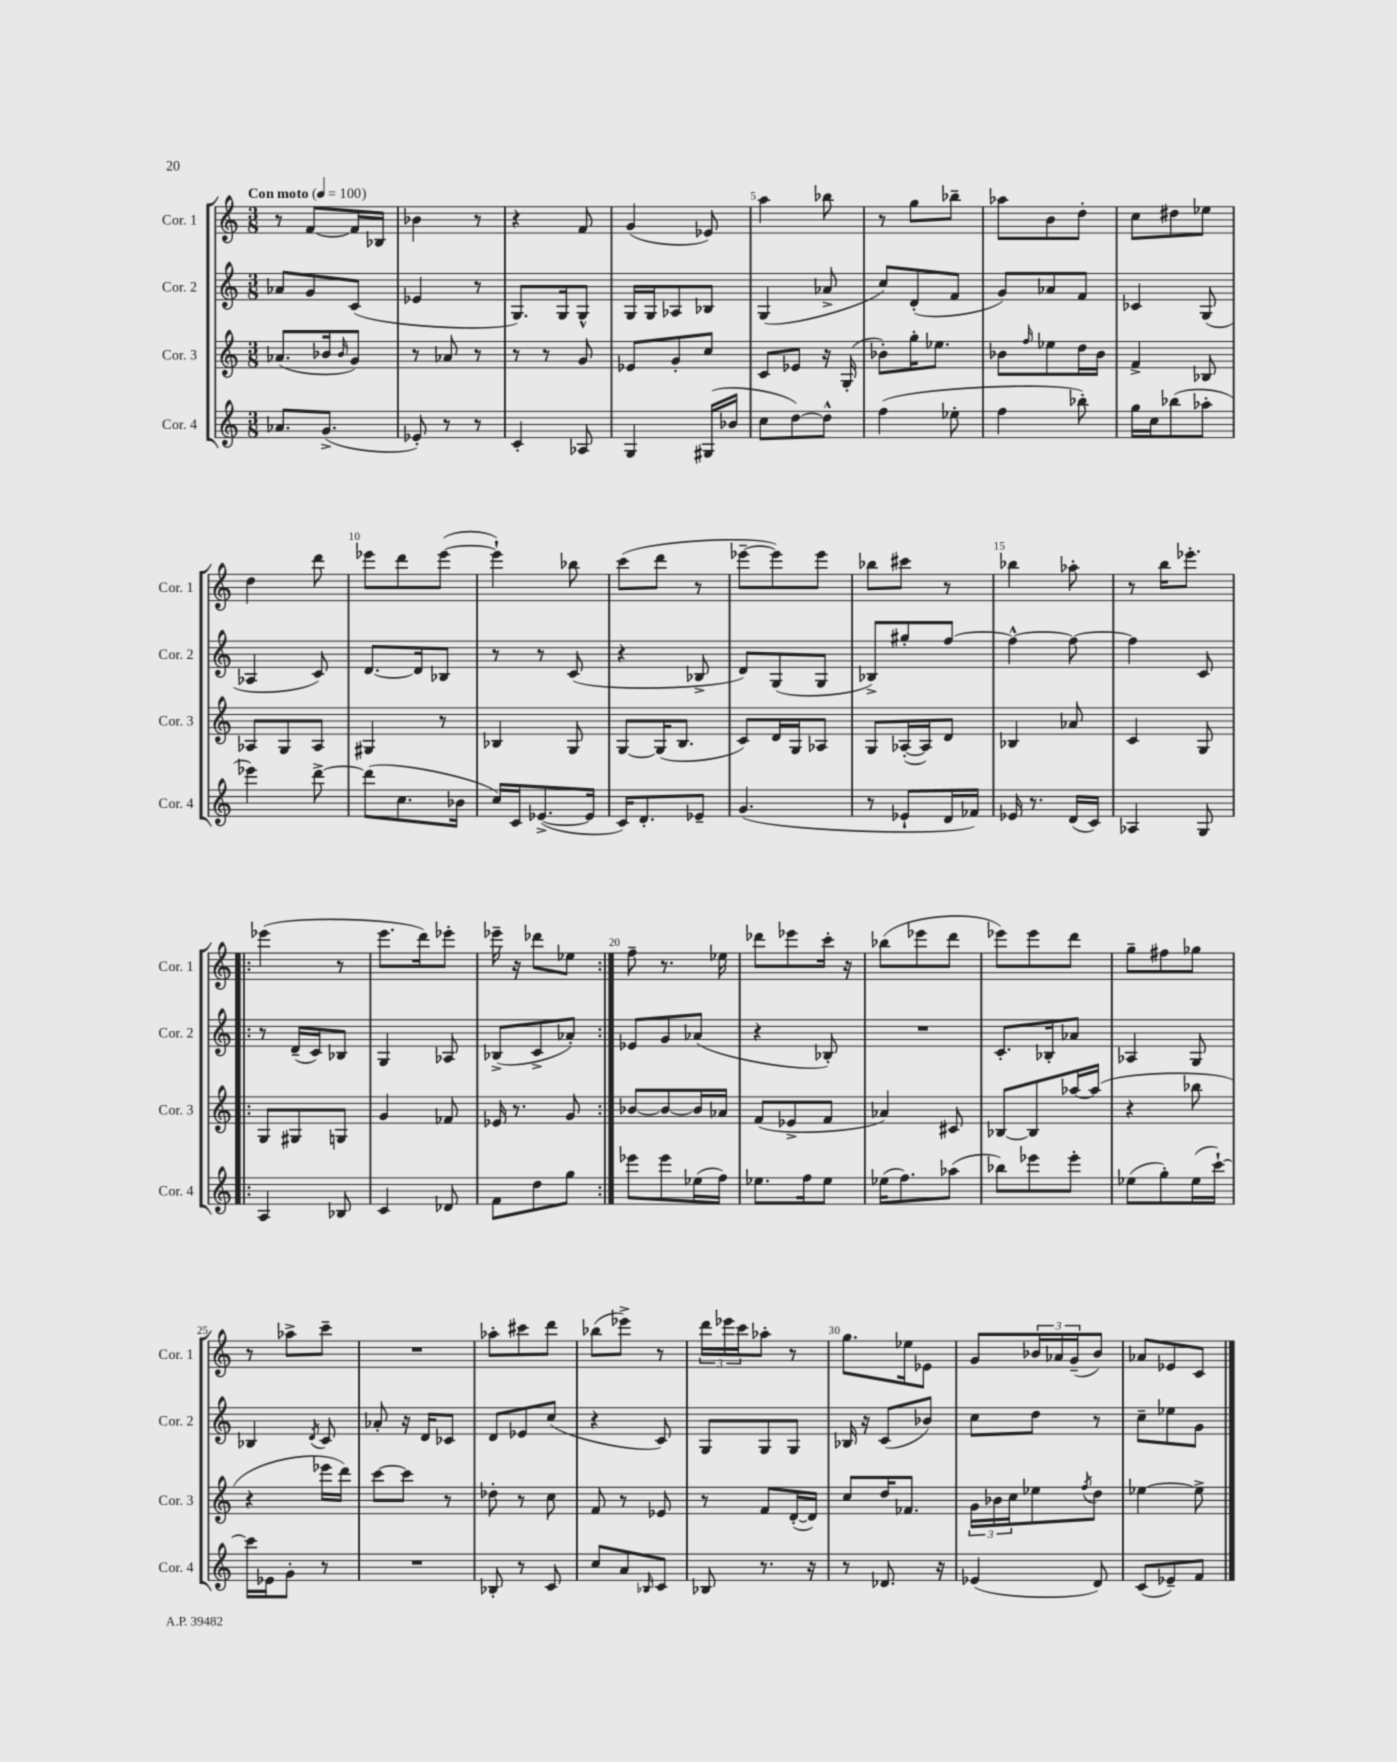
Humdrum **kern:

**kern	**kern	**kern	**kern
*part4	*part3	*part2	*part1
*staff4	*staff3	*staff2	*staff1
*I"Cor. 4	*I"Cor. 3	*I"Cor. 2	*I"Cor. 1
*I'Cor. 4	*I'Cor. 3	*I'Cor. 2	*I'Cor. 1
*clefG2	*clefG2	*clefG2	*clefG2
*k[]	*k[]	*k[]	*k[]
*M3/8	*M3/8	*M3/8	*M3/8
*MM100	*MM100	*MM100	*MM100
=1	=1	=1	=1
!	!	!	!LO:TX:a:B:t=Con moto
8.a-X/L	(8.a-X/L	8a-X/L	8r
.	.	8g/	[8f/L
(8.g^/J	16b-X/k	.	.
.	16qqb-/	.	.
.	8g/J)	(8c/J	16f/L]
.	.	.	16B-X/JJ
=2	=2	=2	=2
8e-X'/)	8r	4e-X/	4b-X\
8r	8a-X/	.	.
8r	8r	8r	8r
=3	=3	=3	=3
4c'/	8r	8.G/L)	4r
.	8r	.	.
.	.	16G/k	.
8A-X/	8g/	8G^^/J	8f/
=4	=4	=4	=4
4G/	8e-X/L	16G/LL	(4g/
.	.	16G/J	.
.	8g'/	8A-X/	.
(16G#X/LL	8cc/J	8B-X/J	8e-X/)
16b-X/JJ	.	.	.
=5	=5	=5	=5
8cc\L	8c/L	(4G/	4aa\
[8dd\)	8e-X/J	.	.
8dd^^\J]	16r	8a-X^/	8bb-X\
.	(16G'/	.	.
=6	=6	=6	=6
(4ff\	8b-X'\L)	8cc/L)	8r
.	16gg'\K	(8d'/	8gg\L
.	8.ee-X\J	.	.
8ee-X'\	.	8f/J	8bb-X~\J
=7	=7	=7	=7
4ff\	8b-X\L	8g/L)	8aa-X\L
.	16qqff/	.	.
.	8ee-X\	8a-X/	8b\
8bb-X'\)	16dd\L	8f/J	8dd'\J
.	16b-\JJ	.	.
=8	=8	=8	=8
16gg\LL	4f^/	4c-X/	8cc\L
16cc\J	.	.	.
(8bb-X\	.	.	8dd#X\
8aa-X'\J	8B-X/	(8G/	8ee-X\J
!!LO:LB:g=z
=9	=9	=9	=9
4eee-X\)	8A-X/L	4A-X/	4dd\
.	8G/	.	.
[8ddd^\	8A-/J	8c/)	8ddd\
=10	=10	=10	=10
(8ddd\L]	4G#X/	[8.d/L	8eee-X\L
8.cc\	.	.	8ddd\
.	.	16d/k]	.
.	8r	8B-X/J	([8eee-\J
16b-X\Jk	.	.	.
=11	=11	=11	=11
16cc/LL)	4B-X/	8r	4eee-`\])
16c/J	.	.	.
([8.e-X^/	.	8r	.
.	8G/	(8c/	8bb-X\
16e-/Jk]	.	.	.
=12	=12	=12	=12
16c/KL)	[8G/L	4r	(8ccc\L
8.d'/	.	.	.
.	(16G/K]	.	8ddd\J
.	8.B/J	.	.
8e-X~/J	.	8B-X^/	8r
=13	=13	=13	=13
(4.g/	8c/L)	8d/L)	[8eee-X~\L
.	16d/L	(8G/	8eee-\])
.	16G/J	.	.
.	8A-X/J	8G/J	8eee-\J
=14	=14	=14	=14
8r	8G/L	8B-X^/L)	8bb-X\L
8e-X`/L	([16A-X'/L	8gg#X'/	8ccc#X\J
.	16A-/J])	.	.
16d/L	8d/J	[8ff/J	8r
16f-X/JJ)	.	.	.
=15	=15	=15	=15
16e-X/	4B-X/	4ff^^\_	4bb-X\
8.r	.	.	.
(16d/LL	8a-X/	8ff\_	8aa-X'\
16c/JJ)	.	.	.
=16	=16	=16	=16
4A-X/	4c/	4ff\]	8r
.	.	.	16bb\KL
.	.	.	8.eee-X'\J
8G/	8G/	8c/	.
!!LO:LB:g=z
=17!|:	=17!|:	=17!|:	=17!|:
4A/	8G/L	8r	(4eee-X\
.	8G#X/	(16d~/LL	.
.	.	16c/J)	.
8B-X/	8Gn/J	8B-X/J	8r
=18	=18	=18	=18
4c/	4g/	4G/	8.eee\L
.	.	.	16ddd\k)
8d-X/	8f-X/	8A-X/	8eee-X'\J
=19	=19	=19	=19
8f\L	16e-X/	(8B-X^/L	16eee-X~\
.	8.r	.	16r
8dd\	.	8c^/	8ddd-X\L
8gg\J	8g/	8a-X'/J)	8ee-X\J
=20:|!	=20:|!	=20:|!	=20:|!
8eee-X\L	[8b-X/L	8e-X/L	8ff~\
8eee-\	8b-/_	8g/	8.r
(16ee-X\L	16b-/L]	(8a-X/J	.
16ff\JJ)	16a-X/JJ	.	16ee-X\
=21	=21	=21	=21
8.ee-X\L	(8f/L	4r	8ddd-X\L
.	8e-X^/	.	8eee-X\
16ff\k	.	.	.
8ee-\J	8f/J	8B-X'/)	16ccc'\Jk
.	.	.	16r
=22	=22	=22	=22
(16ee-X\KL	4a-X/)	4.r	(8bb-X\L
8.ff\)	.	.	.
.	.	.	8eee-X\
(8aa-X\J	8c#X/	.	8ddd\J
=23	=23	=23	=23
8bb-X\L)	[8B-X/L	8.c'/L	8eee-X\L)
8eee-X\	8B-/]	.	8eee-\
.	.	16B-X'/k	.
8eee-'\J	[16aa-X/L	8a-X/J	8ddd\J
.	(16aa-/JJ]	.	.
=24	=24	=24	=24
(8ee-X\L	4r	4A-X/	8gg~\L
8gg'\)	.	.	8ff#X\
(16ee-\L	8bb-X\	8G/	8gg-X\J
[16ccc`\JJ)	.	.	.
!!LO:LB:g=z
=25	=25	=25	=25
16ccc\LL]	4r	4B-X/	8r
16e-X\J	.	.	.
8g'\J	.	.	8aa-X^\L
.	.	8qd/	.
8r	16eee-X\LL	8c/	8ccc~\J
.	16ddd\JJ)	.	.
=26	=26	=26	=26
4.r	[8ccc\L	8a-X'/	4.r
.	8ccc\J]	16r	.
.	.	16d/KL	.
.	8r	8c-X/J	.
=27	=27	=27	=27
8B-X'/	8dd-X'\	8d/L	8aa-X'\L
8r	8r	8e-X/	8ccc#X\
8c/	8cc\	(8cc/J	8ddd\J
=28	=28	=28	=28
8cc/L	8f/	4r	(8bb-X\L
8a/	8r	.	8eee-X^\J)
16qqB-X/	.	.	.
8c/J	8e-X/	8c/)	8r
=29	=29	=29	=29
8B-X/	8r	8G/L	24ddd\LL
.	.	.	24eee-X\
.	.	.	24ccc\J
8.r	8f/L	8G/	8aa-X'\J
.	([16d'/L	8G/J	8r
16r	16d/JJ])	.	.
=30	=30	=30	=30
8r	8cc/L	16B-X/	8.gg\L
.	.	16r	.
8.d-X/	16dd/K	(8c/L	.
.	8.f-X/J	.	16ee-X\k
.	.	8b-X/J)	8e-X\J
16r	.	.	.
=31	=31	=31	=31
(4e-X/	24g\LL	8cc\L	8g/L
.	24b-X\	.	.
.	24cc\J	.	.
.	8ee-X\	8dd\J	24b-X/L
.	.	.	24a-X/
.	.	.	(24g~/J
.	8qff/	.	.
8d/)	8dd\J	8r	8b-/J)
=32	=32	=32	=32
(8c/L	[4ee-X\	8cc~\L	8a-X/L
8e-X~/)	.	8ee-X\	8e-X/
8f/J	8ee-^\]	8g\J	8c/J
==	==	==	==
*-	*-	*-	*-
